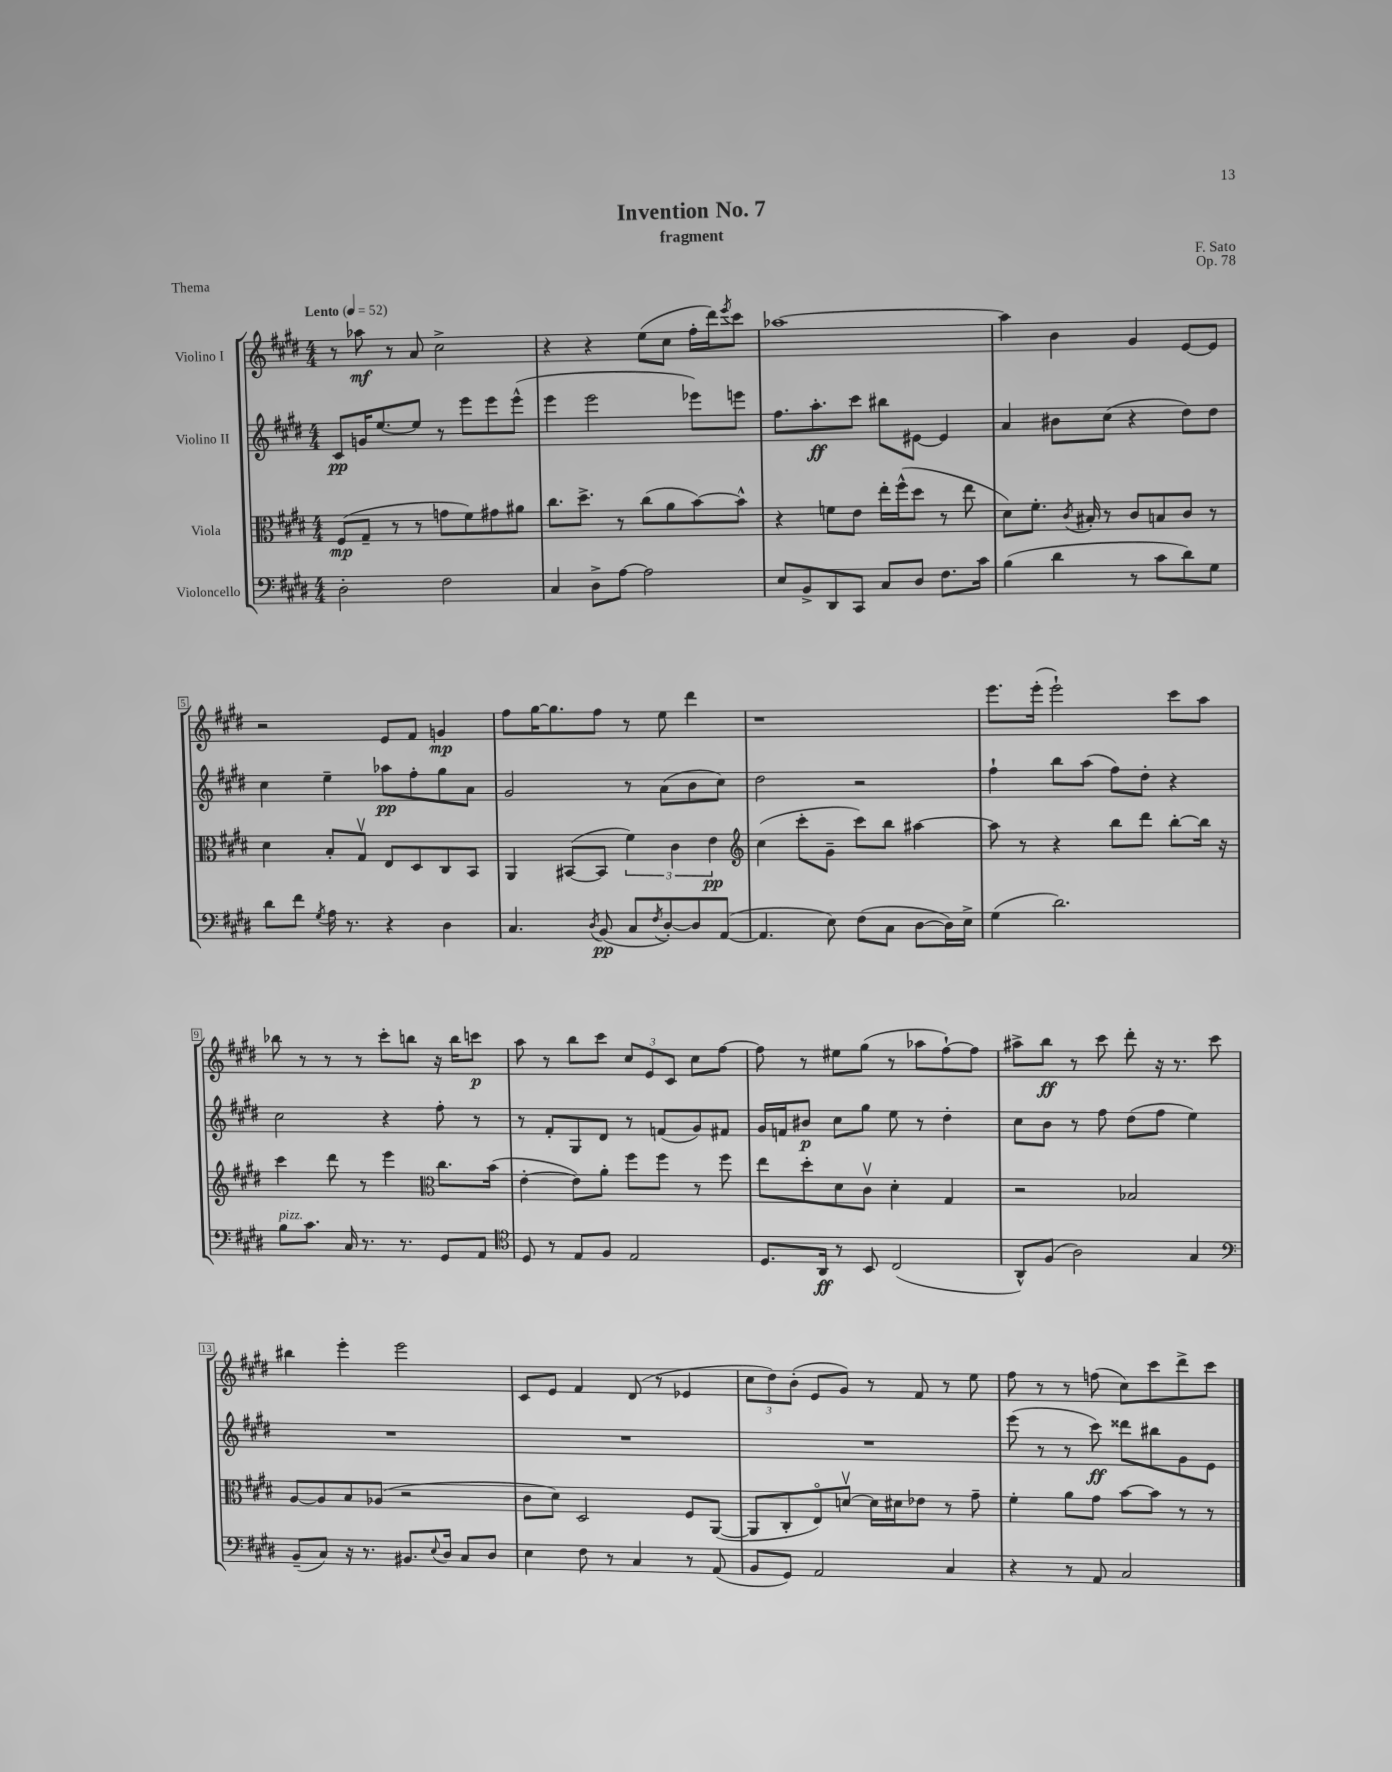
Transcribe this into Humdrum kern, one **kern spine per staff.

**kern	**dynam	**kern	**dynam	**kern	**dynam	**kern	**dynam
*part4	*part4	*part3	*part3	*part2	*part2	*part1	*part1
*staff4	*staff4	*staff3	*staff3	*staff2	*staff2	*staff1	*staff1
*I"Violoncello	*	*I"Viola	*	*I"Violino II	*	*I"Violino I	*
*clefF4	*	*clefC3	*	*clefG2	*	*clefG2	*
*k[f#c#g#d#]	*	*k[f#c#g#d#]	*	*k[f#c#g#d#]	*	*k[f#c#g#d#]	*
*M4/4	*	*M4/4	*	*M4/4	*	*M4/4	*
*MM52	*	*MM52	*	*MM52	*	*MM52	*
=1	=1	=1	=1	=1	=1	=1	=1
!	!	!	!	!	!	!LO:TX:a:B:t=Lento	!
2D#'\	.	(8F#/L	mp	8c#/L	pp	8r	.
.	.	8G#~/J	.	16gn/K	.	8aa-X\	mf
.	.	.	.	[8.ee/	.	.	.
.	.	8r	.	.	.	8r	.
.	.	8r	.	8ee/J]	.	8a/	.
2F#\	.	8gn\L	.	8r	.	2cc#^\	.
.	.	8f#\)	.	8eee\L	.	.	.
.	.	8g#X\	.	8eee\	.	.	.
.	.	8a#X\J	.	(8eee^^\J	.	.	.
=2	=2	=2	=2	=2	=2	=2	=2
4C#/	.	8.cc#\L	.	4eee\	.	4r	.
.	.	8.dd#^\J	.	.	.	.	.
8D#^\L	.	.	.	2eee\	.	4r	.
[8A\J	.	8r	.	.	.	.	.
2A\]	.	(8cc#\L	.	.	.	(8ee\L	.
.	.	8a\	.	.	.	8cc#\J	.
.	.	[8b\)	.	8eee-X\L)	.	16ff#'\LL	.
.	.	.	.	.	.	16ddd#\J)	.
.	.	.	.	.	.	8qeee/	.
.	.	8b^^\J]	.	8eeen\J	.	8ccc#\J	.
=3	=3	=3	=3	=3	=3	=3	=3
8E/L	.	4r	.	8.ff#\L	.	[1aa-X	.
8BB^/	.	.	.	.	.	.	.
.	.	.	.	8.aa'\	ff	.	.
8DD#/	.	8fn\L	.	.	.	.	.
8CC#/J	.	8e\J	.	8ccc#\J	.	.	.
8C#/L	.	16ee'\LL	.	8bb#X\L	.	.	.
.	.	(16ff#^^\J	.	.	.	.	.
8D#/J	.	8dd#\J	.	[8e#X\J	.	.	.
8.F#\L	.	8r	.	4e#/]	.	.	.
.	.	8ee\	.	.	.	.	.
16c#\Jk	.	.	.	.	.	.	.
=4	=4	=4	=4	=4	=4	=4	=4
(4B\	.	8d#\L)	.	4a/	.	4aa-\]	.
.	.	8.f#'\J	.	.	.	.	.
4d#\	.	.	.	8b#X\L	.	4b\	.
.	.	8qc#/	.	.	.	.	.
.	.	16B#X'/	.	.	.	.	.
.	.	8r	.	(8cc#\J	.	.	.
8r	.	8c#/L	.	4r	.	4g#/	.
8c#\L	.	8Bn/	.	.	.	.	.
8d#\)	.	8c#/J	.	8dd#\L)	.	[8e/L	.
8G#\J	.	8r	.	8dd#\J	.	8e/J]	.
!!LO:LB:g=z
=5	=5	=5	=5	=5	=5	=5	=5
8d#\L	.	4d#\	.	4cc#\	.	2r	.
8f#\J	.	.	.	.	.	.	.
8qG#/	.	.	.	.	.	.	.
16A\	.	8B'/L	.	4ee~\	.	.	.
8.r	.	.	.	.	.	.	.
.	.	8G#v/J	.	.	.	.	.
4r	.	8E/L	.	8aa-X\L	pp	8e/L	.
.	.	8D#/	.	8ff#'\	.	8f#/J	.
4D#\	.	8C#/	.	8gg#\	.	4gn/	mp
.	.	8BB/J	.	8a\J	.	.	.
=6	=6	=6	=6	=6	=6	=6	=6
4.C#/	.	4AA/	.	2g#/	.	8ff#\L	.
.	.	.	.	.	.	[16gg#\K	.
.	.	.	.	.	.	8.gg#\]	.
.	.	([8BB#X/L	.	.	.	.	.
8qD#/	.	.	.	.	.	.	.
(8BB/	pp	8BB#/J]	.	.	.	8ff#\J	.
8C#/L	.	6f#\)	.	8r	.	8r	.
8qF#/	.	.	.	.	.	.	.
[8D#'/)	.	.	.	(8a\L	.	8ee\	.
.	.	6c#\	.	.	.	.	.
8D#/]	.	.	.	8b\	.	4ddd#\	.
.	.	6e\	pp	.	.	.	.
([8AA/J	.	.	.	8cc#\J)	.	.	.
=7	=7	=7	=7	=7	=7	=7	=7
*	*	*clefG2	*	*	*	*	*
4.AA/]	.	(4cc#\	.	2dd#\	.	1r	.
.	.	8ccc#'\L	.	.	.	.	.
8E\)	.	8g#~\J	.	.	.	.	.
(8F#\L	.	8ccc#\L)	.	2r	.	.	.
8C#\J	.	8bb\J	.	.	.	.	.
[8D#\L	.	[4aa#X\	.	.	.	.	.
16D#\L])	.	.	.	.	.	.	.
16E^\JJ	.	.	.	.	.	.	.
=8	=8	=8	=8	=8	=8	=8	=8
(4G#\	.	8aa#\]	.	4ff#`\	.	8.eee\L	.
.	.	8r	.	.	.	.	.
.	.	.	.	.	.	(16eee'\Jk	.
2.d#\)	.	4r	.	8bb\L	.	2eee`\)	.
.	.	.	.	(8aa\J	.	.	.
.	.	8bb\L	.	8ff#\L)	.	.	.
.	.	8ddd#\J	.	8dd#'\J	.	.	.
.	.	[8bb'\L	.	4r	.	8ccc#\L	.
.	.	16bb\Jk]	.	.	.	8aa\J	.
.	.	16r	.	.	.	.	.
!!LO:LB:g=z
=9	=9	=9	=9	=9	=9	=9	=9
!LO:TX:a:i:t=pizz.	!	!	!	!	!	!	!
8B\L	.	4ccc#\	.	2cc#\	.	8bb-X\	.
8.c#\J	.	.	.	.	.	8r	.
.	.	8ddd#\	.	.	.	8r	.
16C#/	.	.	.	.	.	.	.
8.r	.	8r	.	.	.	8r	.
.	.	4eee\	.	4r	.	8ccc#'\L	.
8.r	.	.	.	.	.	.	.
.	.	.	.	.	.	8bbn\J	.
*	*	*clefC3	*	*	*	*	*
8GG#/L	.	8.cc#\L	.	8ff#'\	.	16r	.
.	.	.	.	.	.	16bb\KL	.
8AA/J	.	.	.	8r	.	8cccn\J	p
.	.	(16b\Jk	.	.	.	.	.
=10	=10	=10	=10	=10	=10	=10	=10
*clefC4	*	*	*	*	*	*	*
8D#/	.	[4e'\	.	8r	.	8aa\	.
8r	.	.	.	8f#'/L	.	8r	.
8E/L	.	8e\L])	.	8G#/	.	8bb\L	.
8F#/J	.	8a'\J	.	8d#/J	.	8ccc#\J	.
2E/	.	8ff#\L	.	8r	.	12cc#/L	.
.	.	.	.	.	.	12e/	.
.	.	8ff#\J	.	(8fn/L	.	.	.
.	.	.	.	.	.	12c#/J	.
.	.	8r	.	8g#/)	.	8cc#\L	.
.	.	8ff#\	.	8f#X/J	.	[8ff#\J	.
=11	=11	=11	=11	=11	=11	=11	=11
8.D#/L	.	8ee\L	.	16g#/LL	.	8ff#\]	.
.	.	.	.	16fn/J	.	.	.
.	.	8dd#'\	.	8b#X/J	p	8r	.
16AA/Jk	ff	.	.	.	.	.	.
8r	.	8d#\	.	8cc#\L	.	8ee#X\L	.
8BB/	.	8c#v\J	.	8gg#\J	.	(8gg#\J	.
(2C#/	.	4d#'\	.	8ee\	.	8r	.
.	.	.	.	8r	.	8aa-X\L	.
.	.	4G#/	.	4dd#'\	.	[8ff#`\)	.
.	.	.	.	.	.	8ff#\J]	.
=12	=12	=12	=12	=12	=12	=12	=12
8AA^^/L)	.	2r	.	8cc#\L	.	8aa#X^\L	.
(8F#/J	.	.	.	8b\J	.	8bb\J	ff
2A\)	.	.	.	8r	.	8r	.
.	.	.	.	8ff#\	.	8ccc#\	.
.	.	2B-X/	.	(8dd#\L	.	8ddd#'\	.
.	.	.	.	8ff#\J	.	16r	.
.	.	.	.	.	.	8.r	.
4G#/	.	.	.	4ee\)	.	.	.
.	.	.	.	.	.	8ccc#\	.
!!LO:LB:g=z
=13	=13	=13	=13	=13	=13	=13	=13
*clefF4	*	*	*	*	*	*	*
(8BB~/L	.	[8A/L	.	1r	.	4bb#X\	.
8C#/J)	.	8A/]	.	.	.	.	.
16r	.	8B/	.	.	.	4eee'\	.
8.r	.	.	.	.	.	.	.
.	.	(8A-X/J	.	.	.	.	.
8.BB#X/L	.	2r	.	.	.	2eee\	.
8qqE/	.	.	.	.	.	.	.
16D#/Jk	.	.	.	.	.	.	.
8C#/L	.	.	.	.	.	.	.
8D#/J	.	.	.	.	.	.	.
=14	=14	=14	=14	=14	=14	=14	=14
4E\	.	8c#\L	.	1r	.	8c#/L	.
.	.	8d#\J)	.	.	.	8e/J	.
8F#\	.	2D#/	.	.	.	4f#/	.
8r	.	.	.	.	.	.	.
4C#/	.	.	.	.	.	(8d#/	.
.	.	.	.	.	.	8r	.
8r	.	8F#/L	.	.	.	4e-X/	.
(8AA/	.	([8AA/J	.	.	.	.	.
=15	=15	=15	=15	=15	=15	=15	=15
8BB/L	.	8AA/L]	.	1r	.	12cc#\L	.
.	.	.	.	.	.	12dd#\)	.
8GG#/J)	.	8C#'/	.	.	.	.	.
.	.	.	.	.	.	(12b'\J	.
2AA/	.	8E/)	.	.	.	8e/L	.
.	.	[8dnv/J	.	.	.	8g#/J)	.
.	.	16d\LL]	.	.	.	8r	.
.	.	16d#X\J	.	.	.	.	.
.	.	8e-X\J	.	.	.	8f#/	.
4C#/	.	8r	.	.	.	8r	.
.	.	8g#~\	.	.	.	8ee\	.
=16	=16	=16	=16	=16	=16	=16	=16
4r	.	4f#'\	.	(8eee\	.	8ff#\	.
.	.	.	.	8r	.	8r	.
8r	.	8a\L	.	8r	.	8r	.
8AA/	.	8g#\J	.	8ccc#\)	ff	(8ffn\	.
2C#/	.	[8b\L	.	8ddd##X\L	.	8cc#\L)	.
.	.	8b\J]	.	8bb#X\	.	8ccc#\	.
.	.	8r	.	8g#\	.	8ddd#^\	.
.	.	8r	.	8e\J	.	8ccc#\J	.
==	==	==	==	==	==	==	==
*-	*-	*-	*-	*-	*-	*-	*-
